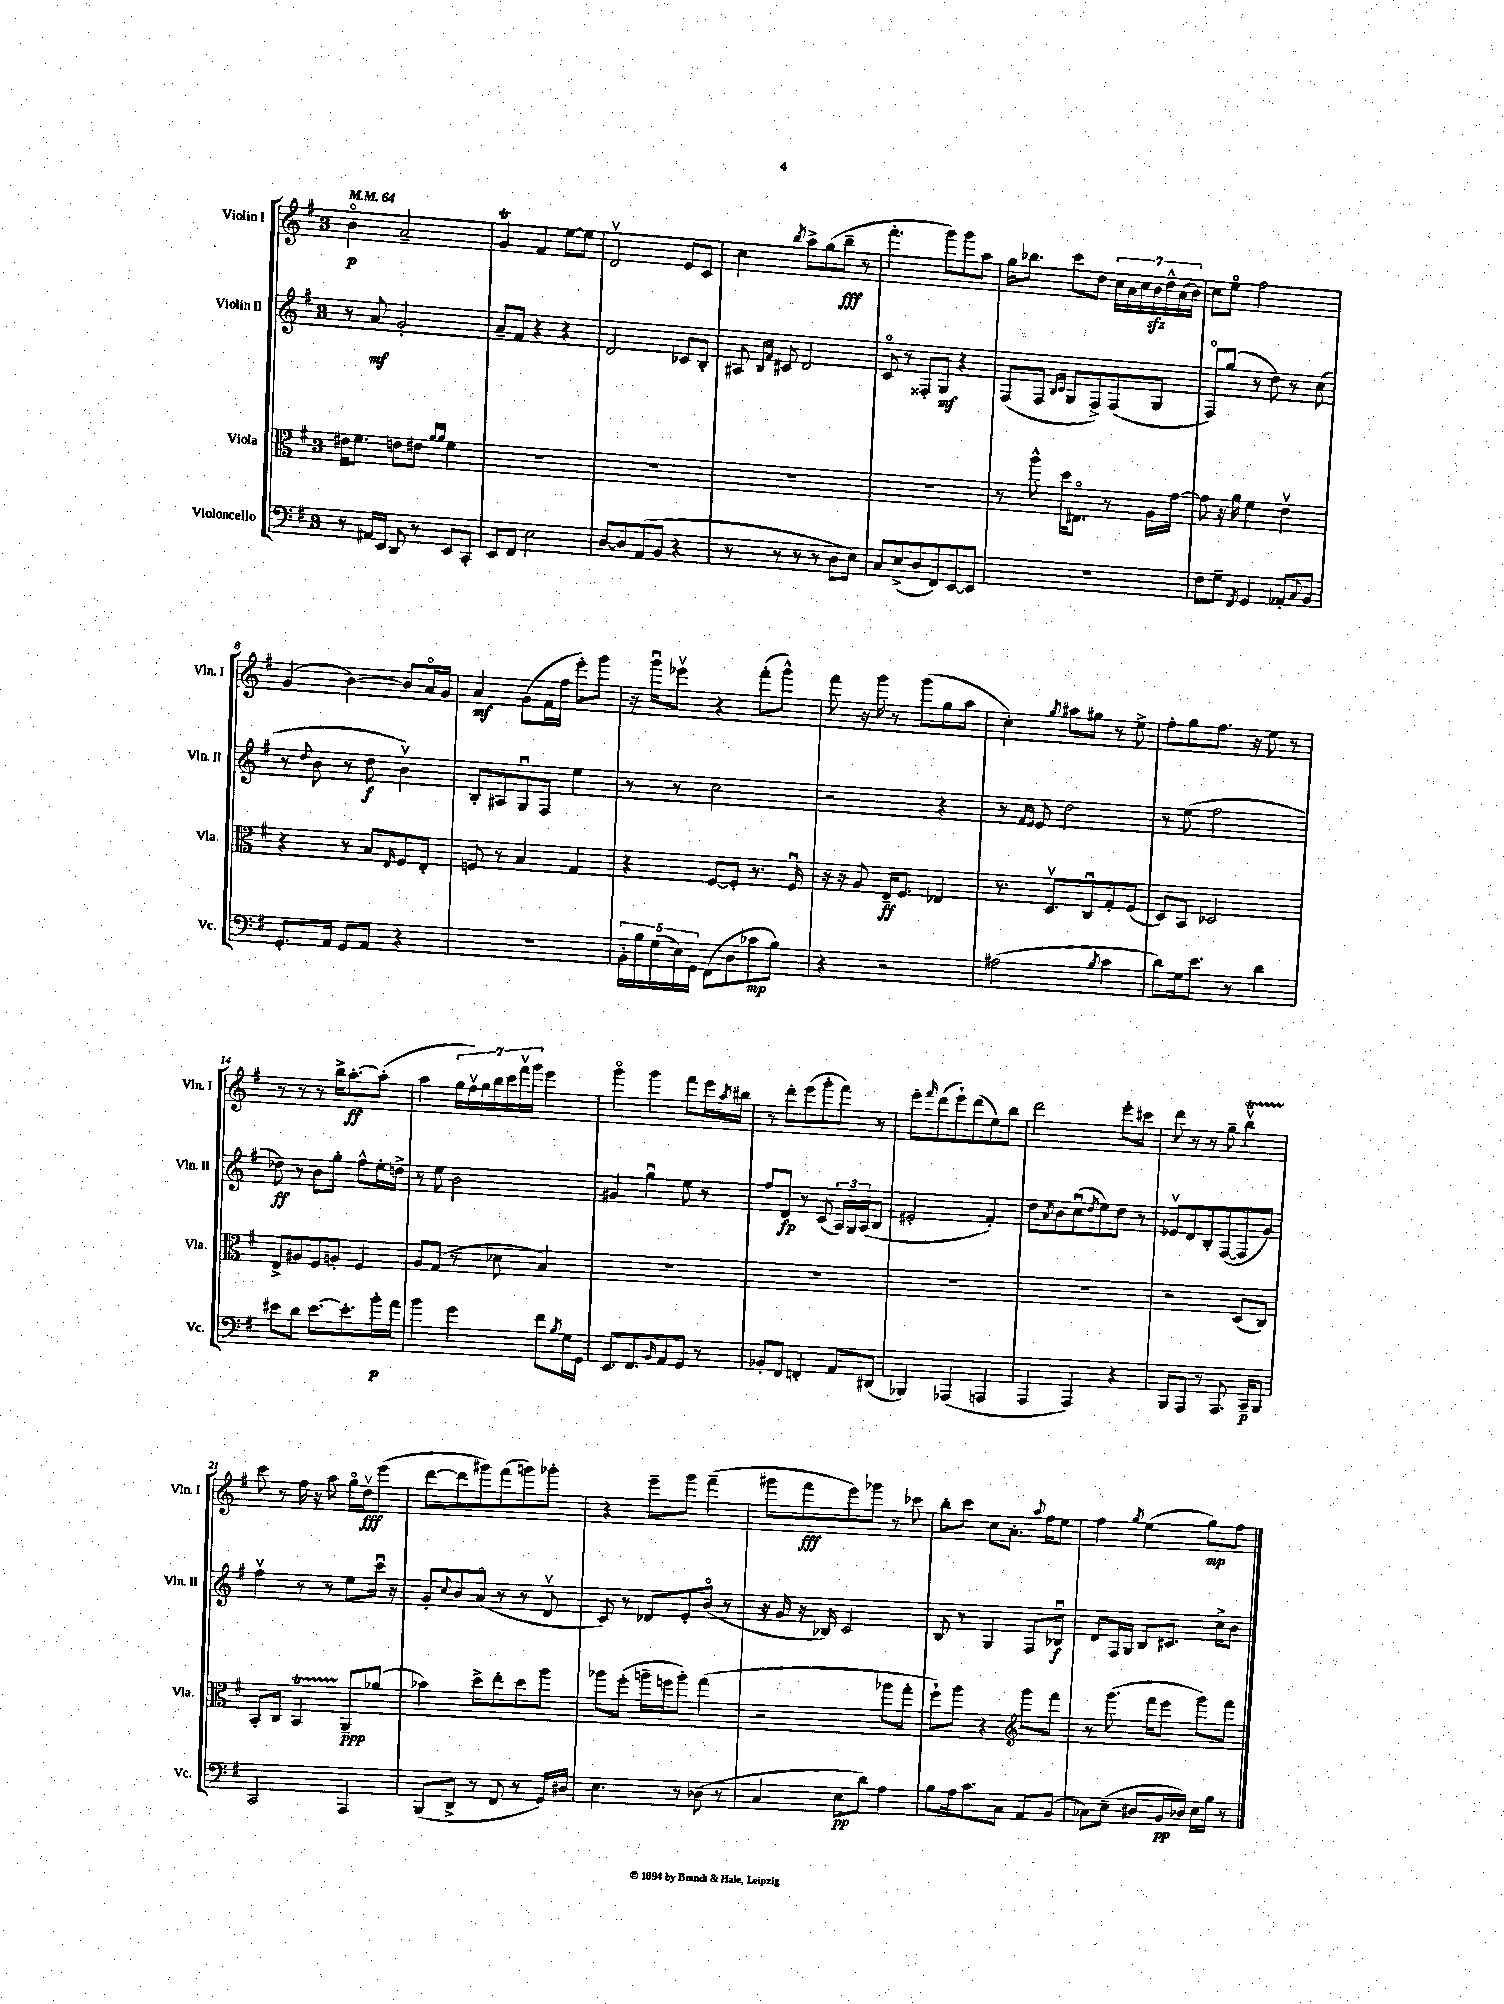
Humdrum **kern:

**kern	**kern	**kern	**kern
*staff4	*staff3	*staff2	*staff1
*clefF4	*clefC3	*clefG2	*clefG2
*k[f#]	*k[f#]	*k[f#]	*k[f#]
*M3/4	*M3/4	*M3/4	*M3/4
*MM64	*MM64	*MM64	*MM64
8r	16e#\LK	8r	4bo\
.	8.f#\J	.	.
16AA#/LL	.	8a/	.
16EE/JJ	.	.	.
8DD/	8e\L	2g'/	2a~/
8r	8e#\J	.	.
.	16qqa/LL	.	.
.	16qqa/JJ	.	.
8EE/L	4f#\	.	.
8CC'/J	.	.	.
=	=	=	=
8EE/L	2.r	8a~/L	4g/
8FF#/J	.	8f#/J	.
2E\	.	4r	4f#/
.	.	4r	[8ee\L
.	.	.	8ee\]J
=	=	=	=
[8D/L	2.r	2d/	2dv/
8D/]	.	.	.
(8AA/	.	.	.
8BB/J	.	.	.
4r	.	8c-/L	8e/L
.	.	8B'/J	8c/J
=	=	=	=
8r	2.r	8A#/	4cc\
.	.	16qqB/LL	.
.	.	16qqf#/JJ	.
8r	.	8c#/	.
.	.	.	8qbb/
8r	.	2d/	8aa^\L
8r	.	.	(8gg\
8D\L	.	.	8bb~\J
8E\J)	.	.	8r
=	=	=	=
8C/L	2.r	8co/	4.fff#'\
(8E^/	.	8r	.
8D/	.	8F##'/L	.
8FF#/)	.	8G/J	8ggg\L)
[8EE/	.	4r	8ggg\
8EE/]J	.	.	8aa\J
=	=	=	=
2.r	8r	(8F#/L	16gg\LK
.	.	.	8.bb-\J
.	8aa^^\	8F#/J	.
.	.	16qqB/LL	.
.	.	16qqc/JJ	.
.	16dd\LK	8G/L	8ccc\L
.	8.E#o\J	.	.
.	.	8F#^/)	8dd\J
.	8r	(8F#/	28cc\LL
.	.	.	28a\
.	.	.	28cc\
.	.	.	28b\
.	16A\LL	8G/J	.
.	.	.	28dd^^\
.	.	.	(28a\
.	[16g\JJ	.	.
.	.	.	28b\JJ)
=	=	=	=
8F#\L	8g\]	8F#o/L)	8cc\L
8G~\J	16r	(8gg/J	8eeo\J
.	16a\	.	.
8qFF#/	.	.	.
4GG/	4f#\	8r	2ff#\
.	.	8dd\)	.
8AA-'/L	4ev\	8r	.
8qqC/	.	.	.
8BB/J	.	(8cc\	.
=	=	=	=
8.GG'/L	4r	8r	(4g/
.	.	8qqdd/	.
.	.	8b\	.
16AA/Jk	.	.	.
8GG/L	8r	8r	[4b\)
8AA/J	8B/L	8dd\	.
.	16qqE/	.	.
4r	8F#/	4bv\)	8b/]L
.	8E'/J	.	16ao/L
.	.	.	16g/JJ
=	=	=	=
2.r	8F/	8B'/L	4a/
.	8r	8A#/	.
.	4B/	8Gu/	(8g\L
.	.	8F#/J	16f#\L
.	.	.	16ff#\JJ
.	4G/	4ee\	8eee'\L)
.	.	.	8ggg\J
=	=	=	=
20BB'\LL	4r	8r	16r
20B\	.	.	.
.	.	.	16gggu\LK
(20G\	.	.	.
.	.	8r	8eee-v\J
20E\)	.	.	.
20GG\JJ	.	.	.
(8FF#\L	[8F#/L	2cc\	4r
8D\	8F#'/]J	.	.
8c-\	8.r	.	(8fff#'\L
8B\J)	.	.	8ggg^^\J)
.	16F#u/	.	.
=	=	=	=
4r	16r	2r	8fff#\
.	16r	.	.
.	8A/	.	16r
.	.	.	16ggg\
2r	16E~/LK	.	8r
.	8.F#/J	.	.
.	.	.	(8ggg\L
.	4E-/	4r	8gg\
.	.	.	8aa\J
=	=	=	=
(2A#\	8.r	8r	4cc'\)
.	.	16qqf#/LL	.
.	.	16qqe/JJ	.
.	.	8e/	.
.	8.Dv/L	.	.
.	.	.	8qgg/
.	.	2dd\	8aa#\L
.	8Cu/	.	8gg#\J
8qB/	.	.	.
4c\	8G'/	.	8r
.	(8F#/J	.	8ee^\
=	=	=	=
8d\L)	8D/L)	8r	8ff#'\L
16G\k	8BB/J	(8ee\	8gg\
8.e\J	.	.	.
.	2D-/	2ff#\	8.ff#\J
8r	.	.	.
.	.	.	16r
4d\	.	.	8ee\
.	.	.	8r
=	=	=	=
8e#\L	8E^/L	8dd-\)	8r
8d\J	8A#/	8r	8r
[8.e#\L	8F#/	8b\L	8r
.	8A'/J	8gg'\J	16bb^\LK
8.e#'\]	.	.	[8.aa'\
.	4F#/	8ff#^^\L	.
16b'\L	.	16ee'\L	(8aa'\]J
16a\JJ	.	16dd^\JJ	.
=	=	=	=
4b\	8A/L	8r	4aa\
.	(8G/J	8ee\	.
4g\	8r	2b\	28gg\LL
.	.	.	28ff#v\)
.	.	.	28gg\
.	.	.	28bb\
.	8d-\	.	.
.	.	.	28ccc\
.	.	.	28fff#v\
.	.	.	28ggg\JJ
8f#\L	4B/)	.	4eee\
8qB/	.	.	.
16G\L	.	.	.
16GG\JJ	.	.	.
=	=	=	=
8.EE/L	2.r	4g#/	4gggo\
8.FF#/	.	.	.
.	.	4ggu\	4ggg\
16qqBB/	.	.	.
8AA/	.	.	.
8GG/J	.	8ee\	8fff#\L
8r	.	8r	16eee\L
.	.	.	8qaa/
.	.	.	16bb#\JJ
=	=	=	=
8BB-'/L	2.r	8ff#/L	8r
8FF#/J	.	8d/J	8ddd'\L
4FF'/	.	8r	(8eee\
.	.	(8c/	8ggg'\
8AA/L	.	24A/LL)	8fff#\J)
.	.	24G/	.
.	.	(24A/J	.
(8DD#/J	.	8B/J	8r
=	=	=	=
4BBB-/)	2.r	2e#'/	8eee'\L
.	.	.	16qqfff#/
.	.	.	(8ddd\
(4AAA-/	.	.	8eee`\)
.	.	.	(8ddd\
4AAA/	.	4f#'/)	8ee\)
.	.	.	8bb\J
=	=	=	=
4AAA/	2.r	8dd\L	2ddd\
.	.	8qa/	.
.	.	8b\	.
4AAA/)	.	(8ccu\	.
.	.	8qdd/	.
.	.	8ee\)	.
4r	.	8dd\J	8eee'\L
.	.	8r	8ccc#\J
=	=	=	=
8BBB/L	2r	8e-v/L	8ddd\
8AAA/J	.	8d/	8r
8r	.	8B'/	8r
8.AAA/	.	([8F#/	8gg~\
.	(8D/L	8F#/]	4bbv\
16CC~/LK	.	.	.
8BBB/J	8C/J)	8g/J)	.
=	=	=	=
2CC/	8BB'/L	4ff#v\	8ccc\
.	8C/J	.	8r
.	4BB/	8r	16ff#\
.	.	.	16r
.	.	8r	8aa\
4AAA/	8AA~/L	8ee\L	16ggo\LL
.	.	.	16ddv\J
.	(8a-/J	16cccu\Jk	(8eee\J
.	.	16r	.
=	=	=	=
(8BBB/L	4b-\)	8g'/L	[8ddd\L
.	.	8qqcc/	.
8DD^/J	.	8b/	8ddd\]
8r	8dd^\L	(8ao/J	8ggg#\)
8FF#/	8ee'\	8r	(8fff#\
8r	8dd\	8r	8ggg\)
16GG/LL)	8aa\J	8dv/	8ggg-'\J
16D#/JJ	.	.	.
=	=	=	=
4.E\	8aa-\L	8c/)	4r
.	(8ff#'\J	8r	.
.	16aa~\LL	8d-/L	8eee~\L
.	16ff\J	.	.
8r	8aa'\J)	8e'/	8ggg\J
(8D-\	(4gg\	(8bo/J	(4fff#~\
8r	.	8r	.
=	=	=	=
4C/	2r	16r	8ggg#\L
.	.	16g/	.
.	.	16r	8fff#\
.	.	16B-/)	.
8E\L	.	2c/	8eee\)
8d\J)	.	.	8ggg-\J
4A\	8aa-\L	.	8r
.	8gg'\J	.	8ccc-\
=	=	=	=
8B\L	8ff#`\L)	8B/	8bb'\L
16A\k	8aa\J	8r	8ccc\J
8.c\	.	.	.
.	4r	4G/	8cc\L
8C\J	.	.	8.a'\J
*	*clefG2	*	*
8AA/L	8ggg\L	8F#/L	.
.	.	.	8qqaa/
.	.	.	16ff#\LK
(8BB/J	8fff#\J	8B-u/J	8ee\J
=	=	=	=
8C-\L)	8r	8d/L	4ff#\
(8E~\J	(8.ggg\	16F#/L	.
.	.	16G/JJ	.
.	.	.	8qgg/
8D#/L	.	8B/L	(4ee\
.	16fff#\LK	.	.
16BB/L	8eee\J	8.c#/J	.
16D-/JJ)	.	.	.
16E\LL	8ggg\L)	.	8gg\L)
16B\JJ	.	16cc^\LK	.
8r	8fff#\J	8b\J	8ff#\J
==	==	==	==
*-	*-	*-	*-
